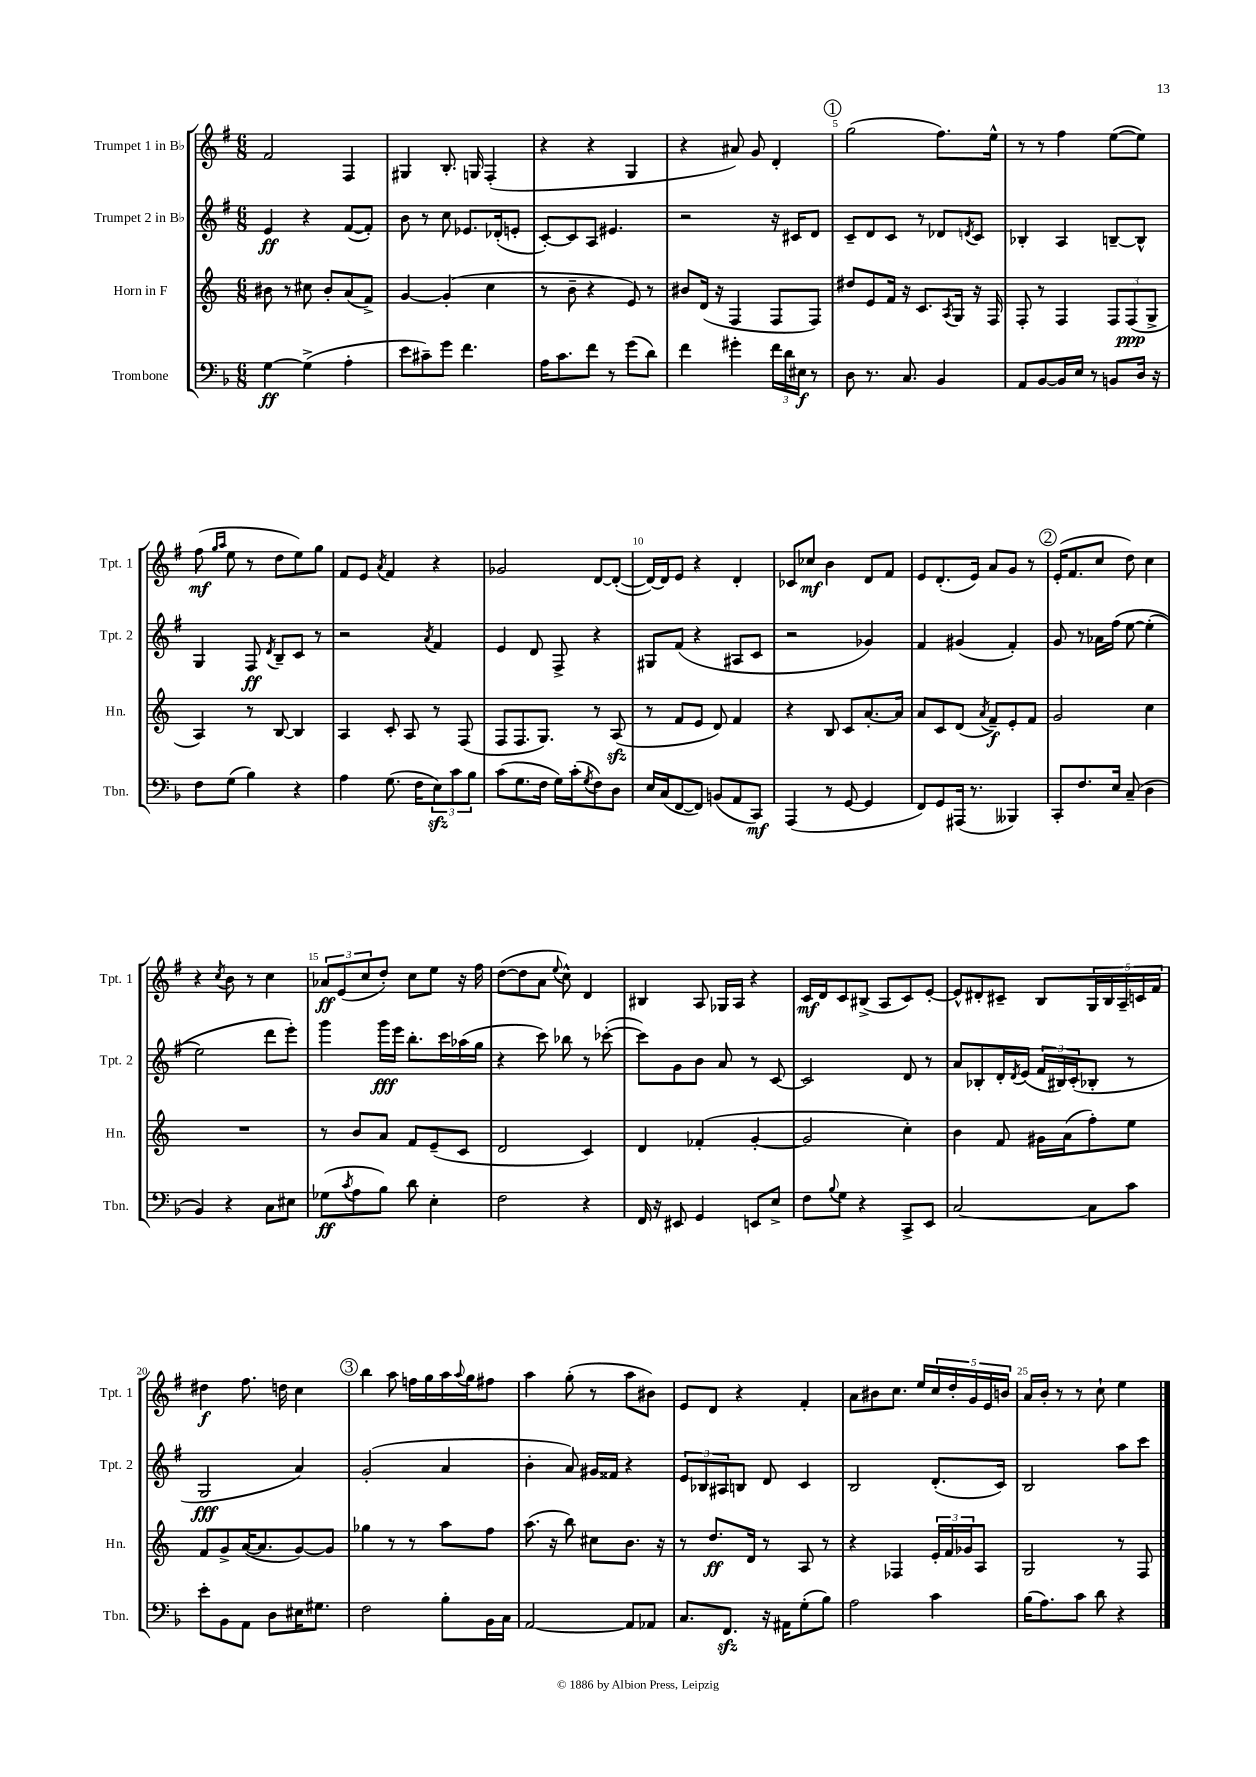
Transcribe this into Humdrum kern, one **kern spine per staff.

**kern	**kern	**kern	**kern
*staff4	*staff3	*staff2	*staff1
*clefF4	*clefG2	*clefG2	*clefG2
*k[b-]	*k[]	*k[f#]	*k[f#]
*M6/8	*M6/8	*M6/8	*M6/8
[4G\	8b#\	4e/	2f#/
.	8r	.	.
(4G^\]	8cc#\	4r	.
.	8b#'/L	.	.
4A'\	(8a/	([8f#/L	4F#/
.	8f^/J)	8f#'/]J)	.
=	=	=	=
8e\L	[4g/	8b\	4G#/
8c#~\)	.	8r	.
8g\J	(4g'/]	8cc\	8.B'/
4.f\	.	8.e-/L	.
.	.	.	16G/
.	4cc\	.	(4F#'/
.	.	(16d-'/k	.
.	.	8e'/J	.
=	=	=	=
16A\LK	8r	[8c'/L)	4r
8.c\	.	.	.
.	8b~\	8c/]	.
8f\J	4r	8A/J	4r
8r	.	4.e#/	.
(8g\L	8e/)	.	4G/
8d\J)	8r	.	.
=	=	=	=
4f\	8b#/L	2r	4r
.	(16d/Jk	.	.
.	16r	.	.
4g#'\	4F/	.	8a#/)
.	.	.	8g/
24f\LL	8F/L	16r	4d'/
24d\	.	.	.
.	.	16c#/LK	.
24E#\JJ	.	.	.
8r	8F/J)	8d/J	.
=	=	=	=
8D\	8dd#/L	8c~/L	(2gg\
8.r	8e/	8d/	.
.	16f/Jk	8c/J	.
8.C/	16r	.	.
.	8.c/L	8r	.
4BB-/	.	8d-/L	8.ff#\L)
.	8qA/	.	.
.	16G/Jk	.	.
.	.	8qd/	.
.	16r	8c/J	.
.	16F/	.	16ee^^\Jk
=	=	=	=
8AA/L	8F'/	4B-'/	8r
[8BB-/	8r	.	8r
16BB-/]L	4F/	4A/	4ff#\
16E/JJ	.	.	.
8r	.	.	.
8BB/L	12F/L	[8B~/L	([8ee\L
.	(12F/	.	.
16D/Jk	.	8B^^/]J	8ee\]J)
.	12G^/J	.	.
16r	.	.	.
=	=	=	=
8F\L	4A/)	4G/	(8ff#\
.	.	.	16qqgg/LL
.	.	.	16qqaa/JJ
(8G\J	.	.	8ee\
4B-\)	8r	8F#/	8r
.	.	8qd/	.
.	[8B/	8B~/L	8dd\L
4r	4B/]	8c/J	8ee\)
.	.	8r	8gg\J
=	=	=	=
4A\	4A/	2r	8f#/L
.	.	.	8e/J
.	.	.	8qa/
(8.G\	8c'/	.	4f#/
.	8A/	.	.
16F\LK	.	.	.
.	.	8qa/	.
12E\)	8r	4f#/	4r
12c\	.	.	.
.	(8F/	.	.
12B-\J	.	.	.
=	=	=	=
(8c\L	8F/L	4e/	2g-/
8.G\	8.F/	.	.
.	.	8d/	.
16F\Jk	8.G/J)	.	.
16G\LL)	.	8F#^/	.
(16c'\J	.	.	.
8qG/	.	.	.
8F\)	8r	4r	[8d/L
8D\J	(8A/	.	(8d'/_J
=	=	=	=
16E/LL	8r	8G#/L	16d/_LL)
(16C/J	.	.	16d/]J
[8FF/	8f/L	(8f#/J	8e/J
8FF/]J)	8e/J	4r	4r
(8BB/L	8d/)	.	.
8AA/	4f/	8A#/L	4d'/
8CC/J)	.	8c/J	.
=	=	=	=
(4AAA/	4r	2r	8c-/L
.	.	.	8cc-/J
8r	8B/	.	4b\
[8GG/	8c/L	.	.
4GG/]	[8.a'/	4g-/)	8d/L
.	.	.	8f#/J
.	16a/]Jk	.	.
=	=	=	=
8FF/L)	8a/L	4f#/	8e/L
8GG/	8c/	.	(8.d'/
(16AAA#/Jk	(8d/J	(4g#/	.
8.r	.	.	16e/Jk)
.	8qa/	.	.
.	8f~/L)	.	8a/L
4BBB--/)	8e'/	4f#'/)	8g/J
.	8f/J	.	8r
=	=	=	=
8CC'/L	2g/	8g/	(16e'/LK
.	.	.	8.f#/
8.F/	.	8r	.
.	.	16a-\LL	8cc/J
16E/Jk	.	&(16ff#\JJ	.
(8C~/	.	[8ee\	8dd\)
4D\	4cc\	(4ee'\]	4cc\
=	=	=	=
4BB-/)	2.r	2ee\)	4r
.	.	.	8qcc/
4r	.	.	8b\
.	.	.	8r
8C\L	.	8ddd\L	4cc\
8E#\J	.	8eee'\J&)	.
=	=	=	=
(8G-\L	8r	4ggg\	12a-/L
.	.	.	(12e/
8qc/	.	.	.
8A\	8b/L	.	.
.	.	.	12cc/
8B-\J)	8a/J	16ggg\LL	8dd'/J)
.	.	16eee\JJ	.
8d\	8f/L	8.bb'\L	8cc\L
4E'\	(8e~/	.	8ee\J
.	.	16ccc\L	.
.	8c/J	(16aa-\	16r
.	.	16gg\JJ	16ff#\
=	=	=	=
2F\	2d/	4r	([8dd\L
.	.	.	8dd\]
.	.	8ccc\)	8a\J
.	.	.	8qqee/
.	.	8bb-\	8cc^^\)
4r	4c/)	8r	4d/
.	.	([8ccc-'\	.
=	=	=	=
16FF/	4d/	8ccc-\]L)	4B#/
16r	.	.	.
8EE#/	.	8g\	.
4GG/	(4f-'/	8b\J	8A/
.	.	8a/	16G-/LL
.	.	.	16A/JJ
8EE/L	[4g'/	8r	4r
8E^/J	.	[8c/	.
=	=	=	=
8F\L	2g/]	2c/]	16c/LL
.	.	.	16d/J
8qqB-/	.	.	.
8G\J	.	.	8c/
4r	.	.	(8B#^/J
.	.	.	8A/L
8CC^/L	4cc'\)	8d/	8c/)
8EE/J	.	8r	[8e'/J
=	=	=	=
[2C/	4b\	8a/L	8e^^/]L
.	.	8B-'/	8d#'/
.	8f/	16d'/L	8c#~/J
.	.	8qd/	.
.	.	(16e/JJ	.
.	16g#\LL	24f#/LL	8B/L
.	.	24B#/)	.
.	(16a\J	.	.
.	.	(24c'/J	.
8C\]L	8ff'\)	8B-'/J	20G/L
.	.	.	20B/
.	.	.	20A~/
8c\J	8ee\J	8r	.
.	.	.	20c/
.	.	.	20f#/JJ
=	=	=	=
8e'\L	8f/L	2G/	4dd#\
8BB-\	8g^/	.	.
8AA\J	([16a/K	.	8.ff#\
.	8.a/]	.	.
8D\L	.	.	.
.	.	.	16dd\
16E#\K	[8g/)	4a/)	4cc\
8.G#\J	.	.	.
.	8g/]J	.	.
=	=	=	=
2F\	4gg-\	(2g'/	4bb\
.	8r	.	8aa\
.	8r	.	16ff\LL
.	.	.	16gg\
8B-'\L	8aa\L	4a/	16aa\
.	.	.	8qqaa/
.	.	.	16gg\J
16BB-\L	8ff\J	.	8ff#\J
16C\JJ	.	.	.
=	=	=	=
[2AA/	(8.aa\	4b'\	4aa\
.	16r	.	.
.	8bb\)	8a/)	(8gg'\
.	8cc#\L	16g#/LL	8r
.	.	16f##/JJ	.
8AA/]L	8.b\J	4r	8aa\L
8AA-/J	.	.	8b#\J)
.	16r	.	.
=	=	=	=
8.C/L	8r	12e/L	8e/L
.	.	12B-/	.
.	8.dd/L	.	8d/J
.	.	12A#/	.
8.FF/J	.	.	.
.	.	8B/J	4r
.	16d/Jk	.	.
16r	8r	8d/	.
16AA#\LK	.	.	.
(8G'\	8A/	4c/	4f#'/
8B-\J)	8r	.	.
=	=	=	=
2A\	4r	2B/	8a\L
.	.	.	8b#\
.	4F-/	.	8.cc\J
.	.	.	16ee/LL
4c\	24e'/LL	(8.d'/L	20cc/
.	24f/	.	.
.	.	.	20dd'/
.	24g-/J	.	.
.	.	.	20g/
.	8A/J	.	.
.	.	.	20e/
.	.	16c/Jk)	.
.	.	.	20b/JJ
=	=	=	=
(16B-\LK	2G/	2B/	16a/LL
8.A\)	.	.	16b'/JJ
.	.	.	8r
8c\J	.	.	8r
8d\	.	.	8cc`\
4r	8r	8aa\L	4ee\
.	8F/	8ccc\J	.
==	==	==	==
*-	*-	*-	*-
